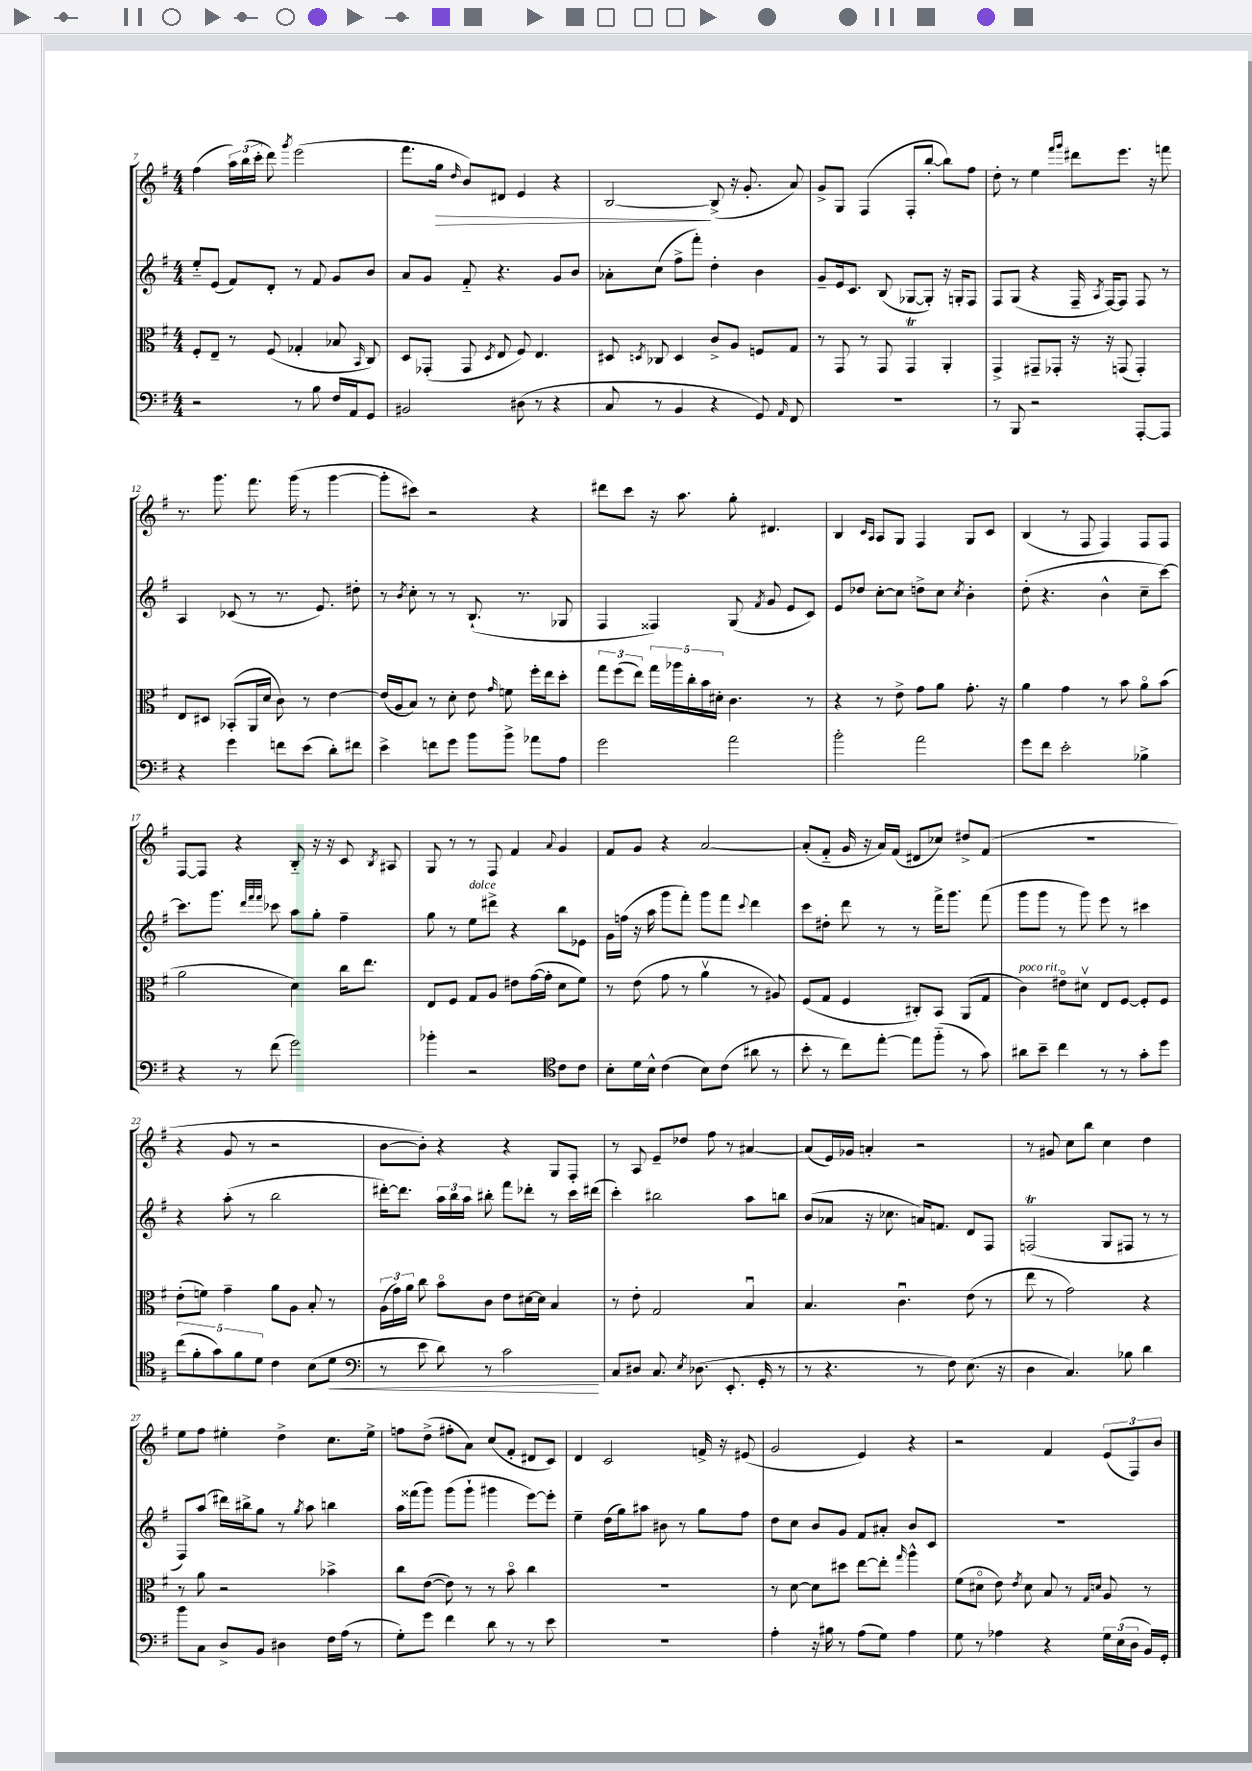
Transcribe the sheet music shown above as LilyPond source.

<<
\new StaffGroup <<
\new Staff = "s0" {
    \clef treble \key g \major \numericTimeSignature \time 4/4
    \autoBeamOff fis''4( \tuplet 3/2 { a''16[) b''16( c'''16]-. } d'''8) \acciaccatura { g'''8 } e'''2( |
    fis'''8.[ g''16]\> \grace { d''16 } b'8[) dis'8] e'4 r4 |
    b2~\! b8->( r16 g'8.-. a'8) |
    g'8[-> g8] fis4( fis8[-. b''8]~-. b''8[) fis''8] |
    d''8-. r8 e''4 \grace { fis'''16[ g'''16] } dis'''8[ e'''8.] r16 f'''8 |
    r8. g'''8. fis'''8. g'''16( r8 g'''4~ |
    g'''8[-. cis'''8]) r2 r4 |
    dis'''8[ c'''8] r16 a''8. g''8-. dis'4. |
    b4 \grace { c'16[ a16] } a8[ g8] fis4 g8[ c'8] |
    b4( r8 fis8 fis4) fis8[ fis8] |
    fis8[~ fis8] r4 b8-_ r16 r16 c'8 \acciaccatura { b8 } ais8 |
    g8 r8 r8 fis8 fis'4 \appoggiatura { a'8 } g'4 |
    fis'8[ g'8] r4 a'2~ |
    a'8[-.( fis'8]-_ g'16 r16 a'16[) fis'16]( dis'8[ ces''8]) dis''8[-> fis'8]( |
    R1 |
    r4 g'8 r8 r2 |
    b'8[~ b'8]-.) r4 r4 g8[ fis8]-. |
    r8 a8 e'8[-- des''8] fis''8 r8 ais'4~ |
    ais'8[( e'16) ges'16] a'4-. r2 |
    r8 gis'8 c''8[ b''8] c''4 d''4 |
    e''8[ fis''8] eis''4-. d''4-> c''8.[ eis''16]-> |
    f''8[ d''8]->( fis''8[-. a'8]) c''8[( fis'8]-. dis'8[ c'8]) |
    d'4 c'2 f'16-> r16 eis'8( |
    g'2 e'4) r4 |
    r2 fis'4 \tuplet 3/2 { e'8[( fis8) b'8] } \bar "|." |
}
\new Staff = "s1" {
    \clef treble \key g \major \numericTimeSignature \time 4/4
    \autoBeamOff e''8[-_ e'8]( fis'8[) d'8]-. r8 fis'8 g'8[ b'8] |
    a'8[ g'8] fis'8-_ r4. g'8[ b'8] |
    aes'8[-. c''8]( fis''8[-> fis'''8]-.) d''4-. b'4 |
    g'8[-- e'16 c'8.] b8( ges8[~ ges8]-.) r16 g16[-. fis8] |
    fis8[ g8]( r4 fis16-- \acciaccatura { a8 } fis16[~) fis8] fis8 r8 |
    a4 ces'8( r8 r8. e'8.) dis''8-. |
    r8 \acciaccatura { b'8 } c''8-. r8 r8 b8.-!( r8. ges8 |
    fis4 fisis4) g8( \acciaccatura { fis'8 } g'8 e'8[ c'8]) |
    e'8[ des''8] c''8[~-. c''8] d''8[-> c''8] \acciaccatura { c''8 } b'4-. |
    d''8-.( r4. b'4-^ c''8[-- c'''8]~) |
    c'''8.[ g'''8.] \grace { d'''32[ fis'''32 fis'''32] } ces'''8 a''8[ g''8]-. fis''4-- |
    g''8 r8 e''8[^\markup { \italic "dolce" } dis'''8]-> r4 b''8[ ees'8] |
    g'16[ f''16]( r16 a''16 g'''8[ fis'''8]-.) g'''8[ fis'''8] \appoggiatura { c'''8 } d'''4 |
    c'''8[ dis''8]-. d'''8 r8 r8 fis'''16[-> g'''8.] fis'''8( |
    g'''8[ g'''8] r8 g'''8) e'''8 r8 cis'''4 |
    r4 a''8-.( r8 b''2 |
    dis'''16[~-.) dis'''8.] \tuplet 3/2 { a''16[ b''16 a''16] } bis''8-. fis'''8[ des'''8]-. r8 c'''16[ dis'''16]( |
    c'''4-.) bis''2 a''8[ b''8] |
    b'8[( aes'8] r16 ces''8. a'16[) f'8.] d'8[ fis8] |
    f2\trill( g8[ fis8] r8 r8 |
    fis8[) a''8]( dis'''16[) bis''16-> g''8] r8 \acciaccatura { g''8 } a''8 b''4 |
    a''16[ fisis'''16( g'''8]) g'''8[( g'''8]-! gis'''4 e'''8[~) e'''8]-. |
    e''4-- d''16[( g''16) ais''8] bis'8 r8 g''8[ fis''8] |
    d''8[ c''8] b'8[ g'8] fis'8[ ais'8]-. b'8[ c'8] |
    R1 \bar "|." |
}
\new Staff = "s2" {
    \clef alto \key g \major \numericTimeSignature \time 4/4
    \autoBeamOff fis8[-. e8]-- r8 fis8( ges4-. bes8 \grace { b,16 } c8) |
    d8[ ges,8]-.( ges,8 \acciaccatura { d8 } e8 fis8) e4. |
    dis8 \acciaccatura { d8 } ces8 d4 c'8[-> a8] f8[ g8] |
    r8 g,8 r8 g,8 g,4\trill a,4-. |
    g,4-> gis,8[-- ges,8]-. r16 r16 g,8( g,4-.) |
    e8[ dis8] bes,8[-.( a,16 d'16] c'8) r8 e'4~ |
    e'16[( a16 b8]) r8 d'8-. e'8 \grace { g'16 } f'8 fis''16[-. e''16 d''8]-. |
    \tuplet 3/2 { g''8[ fis''8( e''8]) } \tuplet 5/4 { g''16[ aes''16 c''16-. b'16 dis'16]-. } c'4. r8 |
    r4 r8 e'8-> g'8[ a'8] g'8.-. r16 |
    a'4 g'4 r8 b'8 a'8[\flageolet b'8]( |
    a'2 d'4) c''16[ e''8.] |
    e8[ fis8] g8[ a8] eis'8[ g'16~( g'16]-. d'8[ fis'8]) |
    r8 e'8( g'8 r8 a'4\upbow r8 ais8) |
    fis8[( g8] fis4 cis8[-.) b,8] a,8[( g8] |
    c'4^\markup { \italic "poco rit." }) eis'8[\flageolet dis'8]\upbow e8[ fis8]~ fis8[-. fis8] |
    e'8[-.( f'8]) g'4-- a'8[ a8] b8-. r8 |
    \tuplet 3/2 { a16[( g'16) a'16] } c''8 b'8[\flageolet c'8] e'8[ dis'16~ dis'16] b4 |
    r8 e'8-. g2 b4\downbow |
    b4. c'4.\downbow e'8( r8 |
    e''8 r8 g'2) r4 |
    r8 a'8 r2 bes'4-> |
    c''8[ e'8]~( e'8) r8 r8 b'8\flageolet c''4 |
    R1 |
    r8 d'8~ d'8[ dis''8] e''8[~ e''8]-. \grace { g''16 } a''4-^ |
    fis'8[( dis'8]\flageolet e'8) \acciaccatura { e'8 } dis'8 b8 r8 \grace { g16[ d'16] } a8 r8 \bar "|." |
}
\new Staff = "s3" {
    \clef bass \key g \major \numericTimeSignature \time 4/4
    \autoBeamOff r2 r8 b8 fis16[ a,16 g,8] |
    bis,2 dis8( r8 r4 |
    c8 r8 b,4 r4 g,8) \grace { a,16 } fis,8 |
    R1 |
    r8 b,,8 r2 a,,8[~-. a,,8] |
    r4 g'4 f'8[ e'8]( d'8[-.) fis'8] |
    e'4-> f'8[ g'8] b'8[ b'8]-> aes'8[ a8] |
    g'2 a'2 |
    b'2-. a'2 |
    g'8[ fis'8] e'2-. bes4-> |
    r4 r8 fis'8( g'2) |
    bes'4-. r2 \clef tenor c'8[ c'8] |
    b8[-. d'16 b16]-^ c'4( b8[) c'8]( ais'8 r8 |
    b'8-. r8 c''8[) e''8]~-. e''8[ fis''8]-_( r8 g'8) |
    ais'8[ b'8]-- c''4 r8 r8 g'8[-. d''8] |
    \tuplet 5/4 { c''8[( fis'8-. g'8) fis'8 d'8] } c'4 b8[( d'8]\< |
    \clef bass r8 e'8 d'8) r8 c'2\! |
    c8[ dis8] c8. \acciaccatura { e8 } des8.( e,8.-. g,16-. r8 |
    r8 r4. r8 fis8) e8.( r16 |
    d4 c4.) bes8 d'4 |
    b'8[ c8] d8[-> b,8] dis4 fis16[ a16]( r8 |
    g8[-.) g'8] fis'4 d'8 r8 r8 e'8 |
    R1 |
    a4-. r16 bis16 r8 a8[( g8]) a4 |
    g8 r8 aes4 r4 \tuplet 3/2 { g16[ e16( d16] } b,16[) g,16]-. \bar "|." |
}
>>
>>
\layout { \context { \Score currentBarNumber = #7 } }
